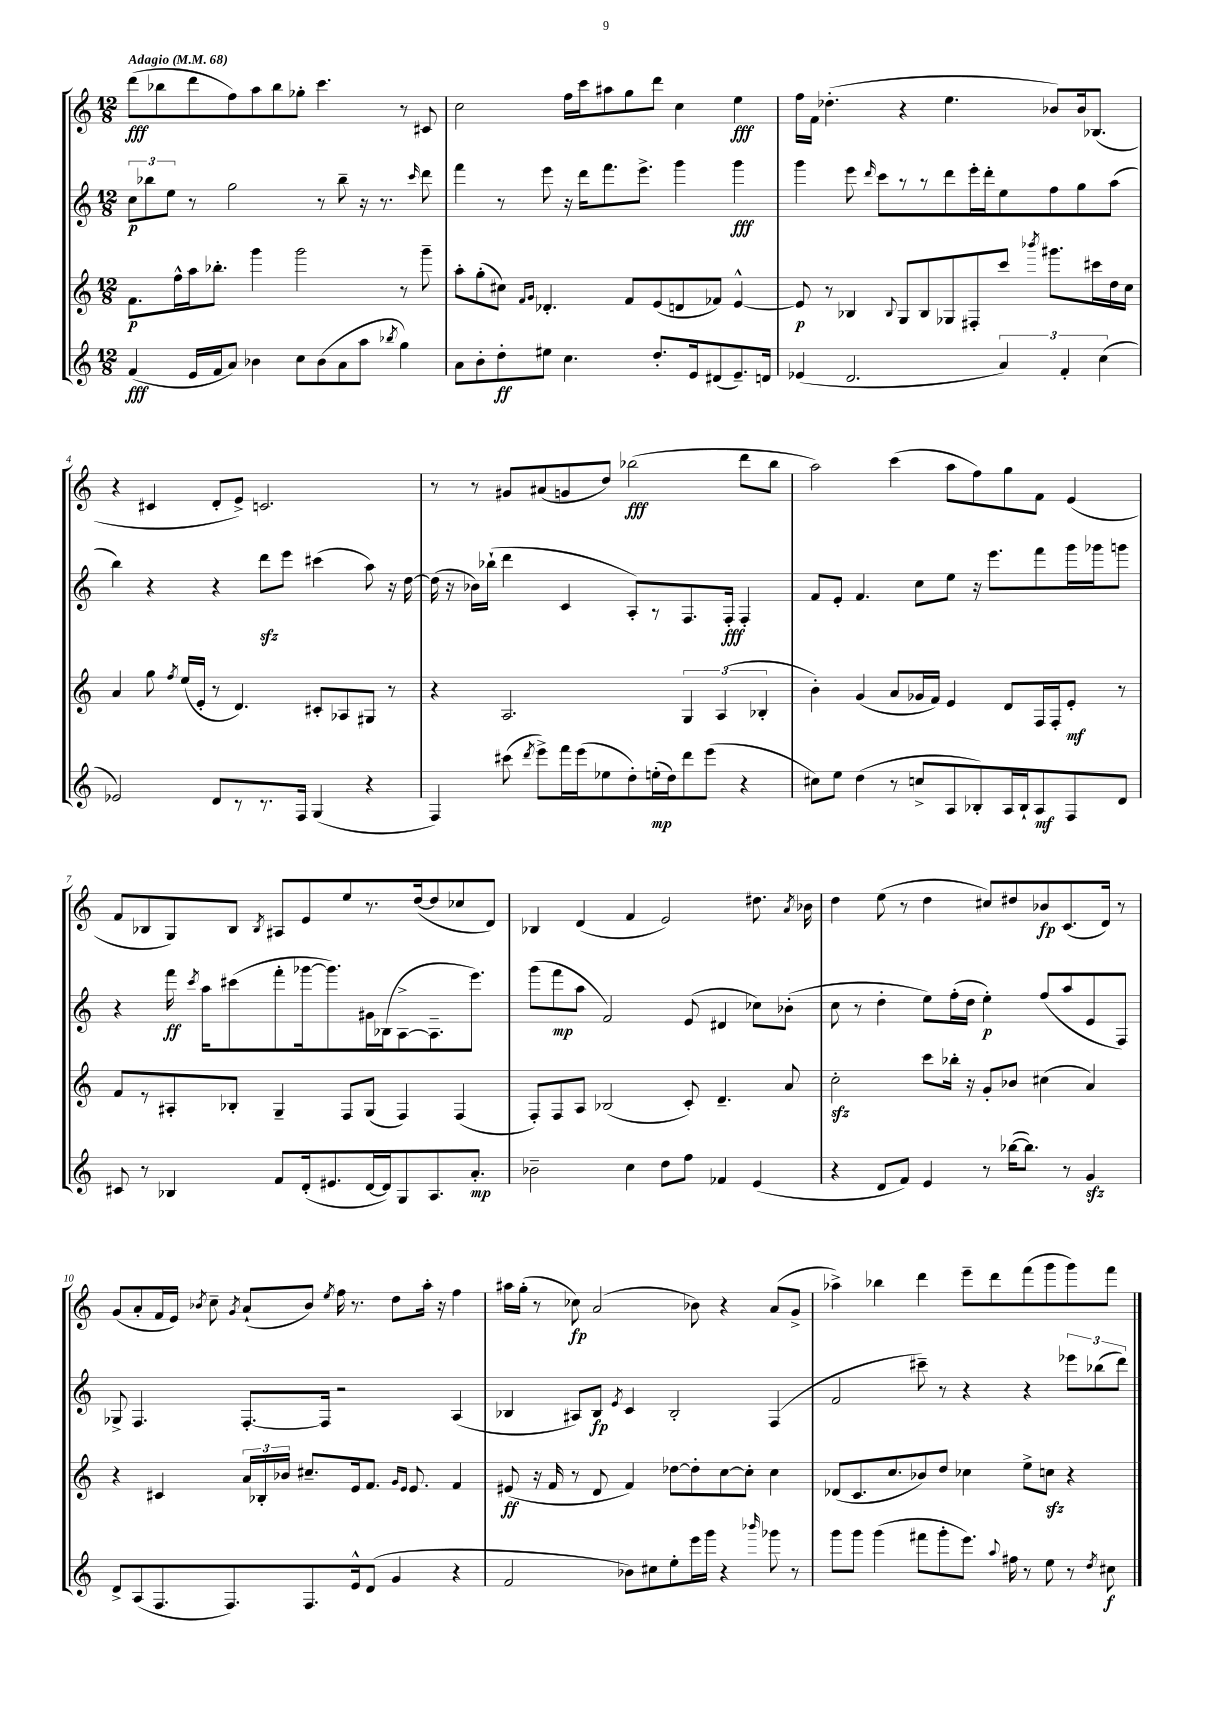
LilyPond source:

<<
\new StaffGroup <<
\new Staff = "s0" {
    \clef treble \key c \major \numericTimeSignature \time 12/8 \tempo "Adagio" 4 = 68
    \autoBeamOff d'''8[\fff( bes''8 d'''8 f''8) a''8 bes''8 ges''8]-. c'''4. r8 cis'8 |
    c''2 f''16[ c'''16 ais''8 g''8 d'''8] c''4 e''4\fff |
    f''16[ f'16] des''4.-.( r4 e''4. bes'8[) bes'16 bes8.]( |
    r4 cis'4 d'8[-. e'8]->) c'2. |
    r8 r8 gis'8[ ais'8( g'8 d''8]) bes''2\fff( d'''8[ bes''8] |
    a''2) c'''4( a''8[ f''8) g''8 f'8] e'4( |
    f'8[ bes8 g8) bes8] \acciaccatura { bes8 } ais8[ e'8 e''8 r8. d''16~( d''8 ces''8 d'8]) |
    bes4 d'4( f'4 e'2) dis''8. \acciaccatura { a'8 } bes'16 |
    d''4 e''8( r8 d''4 cis''8[) dis''8 bes'8\fp c'8.( d'16]) r8 |
    g'8[( a'8-. f'16 e'16]) \acciaccatura { bes'8 } c''8-- \acciaccatura { g'8 } a'8[-!( bes'8]) \acciaccatura { e''8 } f''16 r8. d''8[ a''16]-. r16 f''4 |
    ais''16[ g''16]-.( r8 ces''8\fp) a'2( bes'8) r4 a'8[( g'8]-> |
    aes''4->) bes''4 d'''4 e'''8[-- d'''8 f'''8( g'''8 g'''8) f'''8] \bar "|." |
}
\new Staff = "s1" {
    \clef treble \key c \major \numericTimeSignature \time 12/8
    \autoBeamOff \tuplet 3/2 { c''8[\p bes''8 e''8] } r8 g''2 r8 bes''8-- r16 r8. \grace { c'''16 } d'''8 |
    f'''4 r8 e'''8 r16 d'''16[ f'''8. e'''8.]-> g'''4 g'''4\fff |
    g'''4 e'''8 \grace { d'''16 } c'''8[ r8 r8 d'''8 e'''16-. d'''16-. e''8 f''8 g''8 a''8]( |
    b''4) r4 r4 d'''8[\sfz e'''8] cis'''4( a''8) r16 d''16~ |
    d''16( r16 bes'16[) bes''16]-!( d'''4 c'4 a8[-.) r8 f8. f16]-.\fff f4-. |
    f'8[ e'8]-. f'4. c''8[ e''8] r16 e'''8.[ f'''8 g'''16 ges'''16 g'''8] |
    r4 f'''16\ff \acciaccatura { c'''8 } a''16[ cis'''8( f'''8-. ges'''16~ ges'''8.) gis'16 bes16( a8~-> a8.-- e'''8.]) |
    g'''8[( f'''8\mp a''8] f'2) e'8( dis'4 ces''8[) bes'8]-.( |
    c''8 r8 d''4-. e''8[) f''16-.( d''16] e''4-.\p) f''8[( a''8 e'8 f8]) |
    ges8-> f4. f8.[~-. f16] r2 a4( |
    bes4 ais8[) bes8]\fp \acciaccatura { e'8 } c'4 bes2-. f4( |
    f'2 cis'''8--) r8 r4 r4 \tuplet 3/2 { ees'''8[ bes''8( d'''8]) } \bar "|." |
}
\new Staff = "s2" {
    \clef treble \key c \major \numericTimeSignature \time 12/8
    \autoBeamOff f'8.[\p f''16-^ a''16 bes''8.]-. g'''4 g'''2 r8 g'''8-- |
    a''8[-. g''8-.( cis''8]) \grace { f'16[ g'16] } des'4.-. f'8[ e'8( d'8 fes'8]) e'4~-^ |
    e'8\p r8 bes4 \appoggiatura { bes8 } g8[ bes8 ges8 fis8-. c'''8] \acciaccatura { bes'''8 } gis'''8.[ cis'''16 d''16 c''16] |
    a'4 g''8 \acciaccatura { f''8 } e''16[( e'16]-. r8 d'4.) cis'8[-. aes8 gis8] r8 |
    r4 a2. \tuplet 3/2 { g4 a4( bes4-. } |
    b'4-.) g'4( a'8[ ges'16 f'16]) e'4 d'8[ f16 f16-. e'8]-.\mf r8 |
    f'8[ r8 ais8-. bes8]-. g4-- f8[ g8]( f4) f4( |
    f8[-.) f8 a8] bes2( c'8-.) d'4.-- a'8 |
    c''2-.\sfz c'''8[ bes''16]-. r16 g'8[-. bes'8] cis''4( a'4) |
    r4 cis'4 \tuplet 3/2 { a'16[ bes16-. bes'16] } cis''8.[-- e'16 f'8.] \grace { g'16[ e'16] } e'8. f'4 |
    eis'8\ff( r16 f'16 r8 d'8 f'4) des''8[~ des''8-. c''8~ c''8]-. c''4 |
    des'8[( c'8. c''8. bes'8) d''8] ces''4 e''8[-> c''8]\sfz r4 \bar "|." |
}
\new Staff = "s3" {
    \clef treble \key c \major \numericTimeSignature \time 12/8
    \autoBeamOff f'4\fff( e'16[ f'16 a'8]) bes'4 c''8[ bes'8( a'8 a''8] \acciaccatura { bes''8 } g''4) |
    a'8[ b'8-. d''8-.\ff eis''8] c''4. d''8.[-. e'16 dis'8( e'8.--) d'16] |
    ees'4( d'2. \tuplet 3/2 { a'4) f'4-. c''4( } |
    ees'2) d'8[ r8 r8. f16] g4( r4 |
    f4) cis'''8( \acciaccatura { d'''8 } e'''8[->) f'''16 e'''16( ees''8 d''8-.) e''16-.\mp( d''16) d'''8 e'''8]( r4 |
    cis''8[) e''8] d''4( r8 c''8[-> a8 bes8-.) a16 bes16-! a8\mf f8 d'8] |
    cis'8 r8 bes4 f'8[ d'16-.( eis'8. d'16~ d'16) g8 a8. a'8.]-.\mp |
    bes'2-- c''4 d''8[ f''8] fes'4 e'4( |
    r4 d'8[ f'8]) e'4 r8 bes''16[~( bes''8.]) r8 g'4\sfz |
    d'8[-> a8( f8. f8.) f8. e'16-^ d'8]( g'4 r4 |
    f'2 bes'8[) cis''8 e''8-. e'''16 g'''16] r4 \grace { bes'''16 } ges'''8 r8 |
    g'''8[ g'''8] g'''4( fis'''8[ g'''8-. e'''8.]) \appoggiatura { a''8 } fis''16 r8 e''8 r8 \acciaccatura { d''8 } cis''8\f \bar "|." |
}
>>
>>
